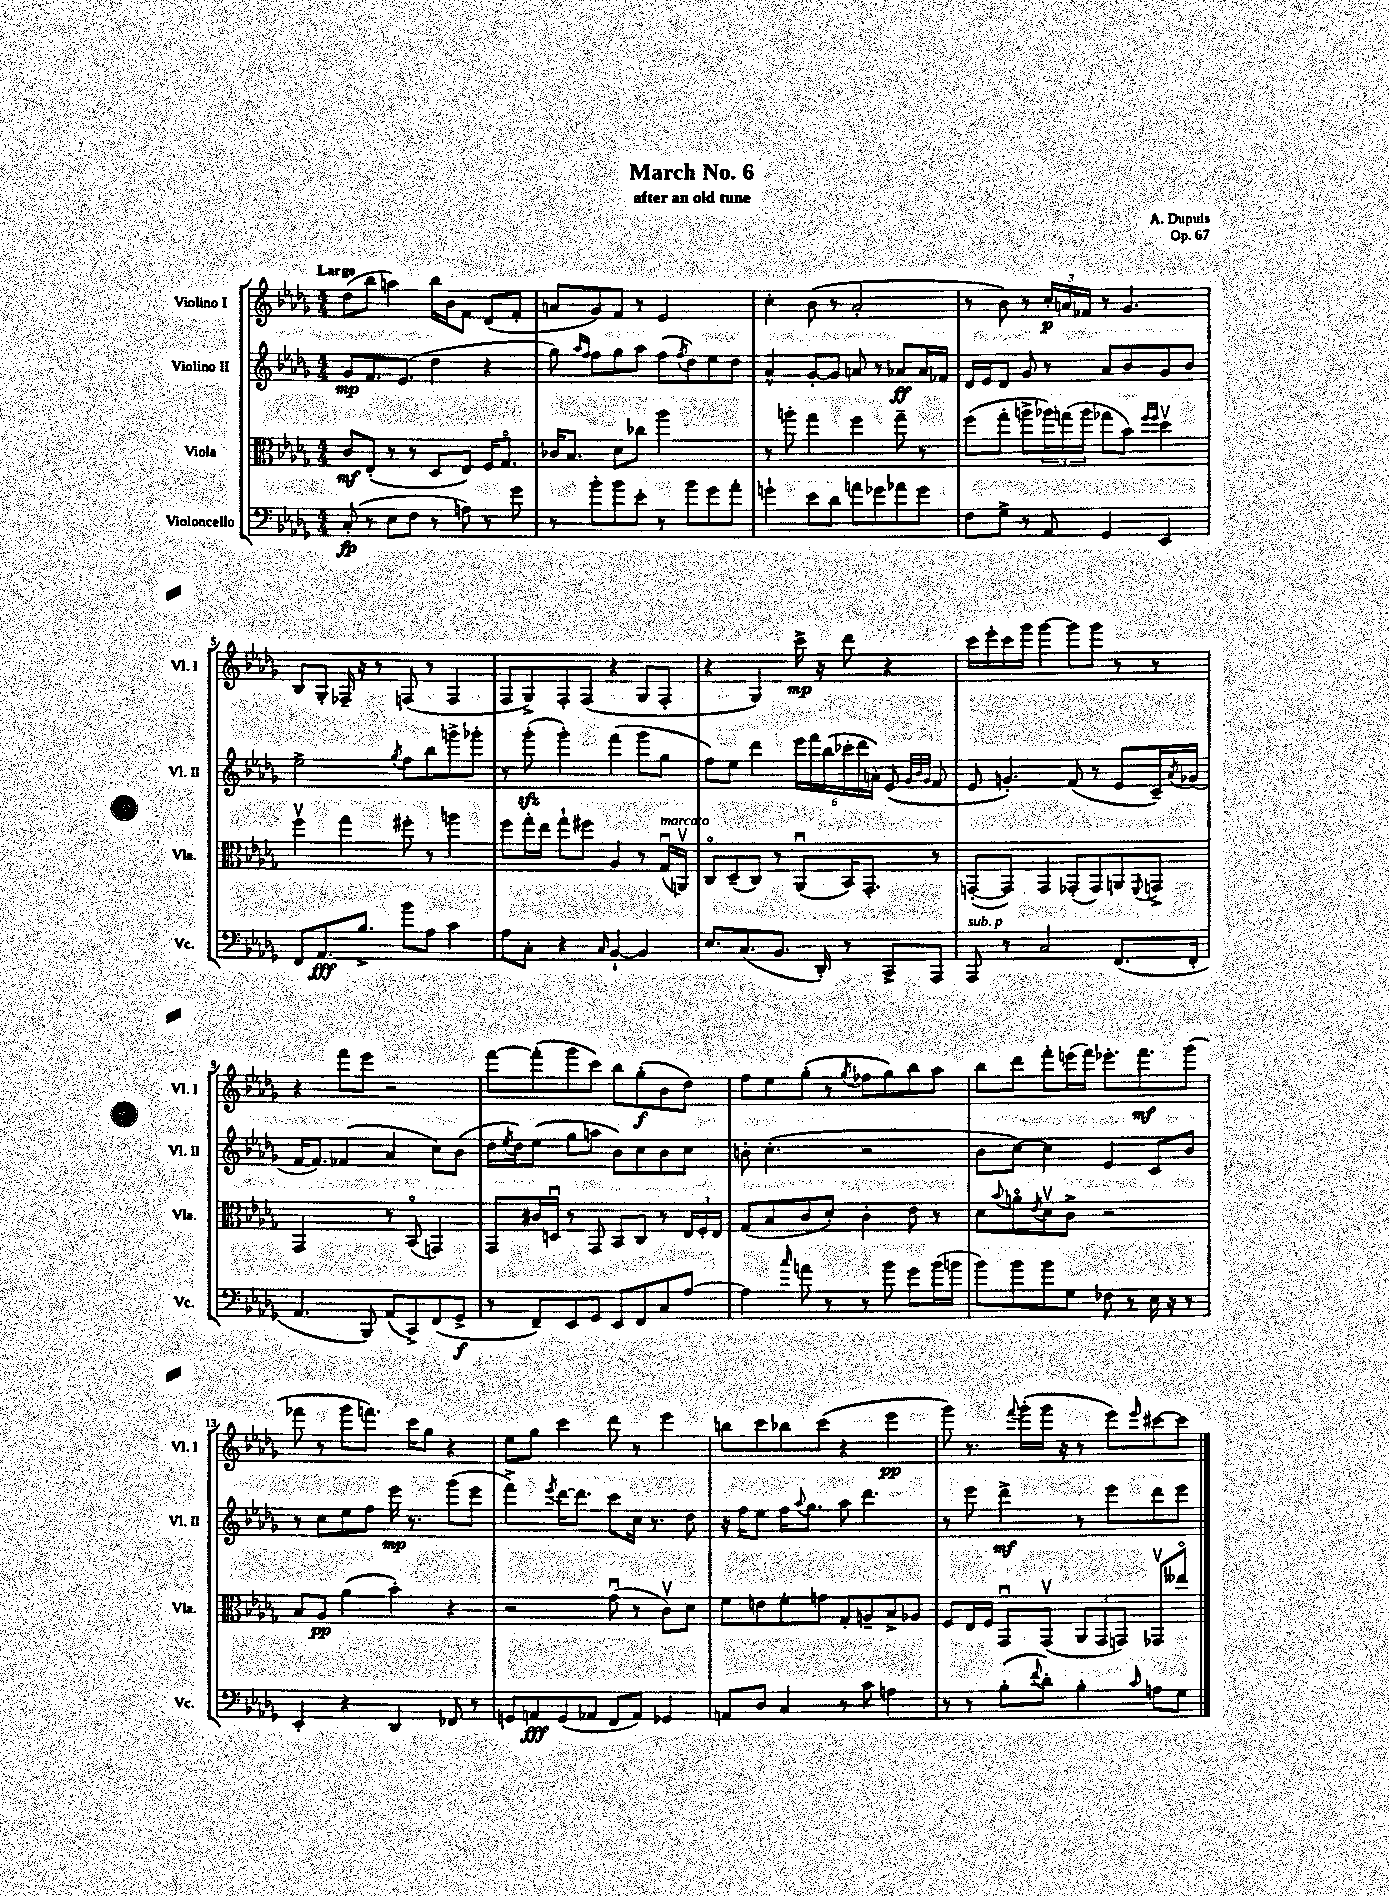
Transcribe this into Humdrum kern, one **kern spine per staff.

**kern	**kern	**kern	**kern
*staff4	*staff3	*staff2	*staff1
*clefF4	*clefC3	*clefG2	*clefG2
*k[b-e-a-d-g-]	*k[b-e-a-d-g-]	*k[b-e-a-d-g-]	*k[b-e-a-d-g-]
*M4/4	*M4/4	*M4/4	*M4/4
(8C'/	8c/L	8g-/L	(8dd-\L
8r	(8E-'/J	8.f/	8bb-\J
8E-\L	8r	.	4aa\)
.	.	(8.e-/J	.
8F\J	8r	.	.
8r	8D-/L	4dd-\	16bb-\LL
.	.	.	16b-\J
8A\)	8E-/J)	.	8f\J
8r	16F/LK	4r	(8d-/L
.	8.G-o/J	.	.
8g-\	.	.	8f'/J
=	=	=	=
8r	16c-/LK	8gg-\)	8a/L
.	8.B-/J	.	.
.	.	16qqaa-/LL	.
.	.	16qqff/JJ	.
8b-'\L	.	8ff\L	8g-/)
8b-\	8d-\L	8gg-\	8f/J
8e-'\J	8cc-\J	8aa-\J	8r
8r	2aa-\	(8ff\L	2e-/
.	.	8qff/	.
8b-\L	.	8dd-\)	.
8g-\	.	8ee-\	.
8a-'\J	.	8dd-\J	.
=	=	=	=
4g`\	8r	4a-^^/	4cc'\
.	8aa'\	.	.
8e-\L	4gg-\	[8g-'/L	(8b-\
8d-\J	.	8g-/]J	8r
8a\L	4ff\	8a/	2a-'/
8g-\	.	8r	.
8a-\	8gg-~\	8a-/L	.
8g-\J	8r	16a-/L	.
.	.	16f-/JJ	.
=	=	=	=
8F\L	(8ff\L	16d-/LL	8r
.	.	16e-/J	.
8G-^\J	8gg-'\J	8d-/J	8b-\)
8r	8aa^\L	8g-/	8r
8AA-/	24aa-\L)	8r	24cc'/LL
.	(24gg\	.	24a/
.	24aa-\JJ	.	24f-/JJ
4GG-/	8gg-\L	8a-/L	8r
.	8b-\J)	8b-/	4.g-/
.	16qqff/LL	.	.
.	16qqff/JJ	.	.
4EE-/	4dd-v\	8g-/	.
.	.	8b-/J	.
=	=	=	=
8FF/L	4ffv\	2ee-^\	8B-/L
8.AA-/	.	.	8G-'/J
.	4gg-\	.	16F-~/
8.B-^/J	.	.	16r
.	.	.	8r
.	.	8qgg-/	.
8b-\L	8ff#'\	8ff\L	(8F/
8A-\J	8r	8bb-\	8r
4c\	4aa\	8ggg^\	4F/
.	.	8ggg-'\J	.
=	=	=	=
8A-\L	8ff\L	8r	8F/L
8C'\J	16gg-'\L	(8ggg-'\	8G-^/)
.	16ee-\JJ	.	.
4r	8gg-`\L	4ggg-'\)	8F'/
.	8ff#\J	.	(8F/J
16qqC/	.	.	.
[4BB-`/	4A-/	(4fff\	4r
4BB-/]	8r	8ggg-\L	8G-/L
.	(16G-u/LL	8gg-\J	8F'/J
.	16AAv/JJ)	.	.
=	=	=	=
8.E-/L	8Co/L	8ff\L)	4r
.	(8D-~/	8ee-\J	.
(8.C/	.	.	.
.	8C/J)	4ddd-\	4G-/)
8.BB-/J	8r	.	.
.	(8AA-u/L	24eee-\LL	16ccc^\
.	.	24fff\	.
16DD-'/)	.	.	16r
.	.	(24bb-\	.
8r	16BB-/K)	24ccc-'\	8ddd-\
.	.	24ddd-\	.
.	8.GG-'/J	.	.
.	.	24a'\JJ)	.
8CC^/L	.	(8e-/	4r
.	.	32qqg-/LLL	.
.	.	32qqb-/	.
.	.	32qqg-/JJJ	.
8AAA-/J	8r	8f/	.
=	=	=	=
8AAA-/	([8GG'/L	8e-/	16ccc\LL
.	.	.	16eee-'\
8r	8GG/]J)	4.g'/)	16ccc\
.	.	.	16ggg-\JJ
2C/	4GG/	.	[4ggg-\
.	(8GG-'/L	(8f/	8ggg-\]L
.	8GG-/)	8r	8ggg-\J
(8.FF/L	8AA/	8e-/L	8r
.	8qqFF/	.	.
.	8GG^/J	16c~/L)	8r
.	.	8qa-/	.
16FF'/Jk	.	(16g-/JJ	.
=	=	=	=
4.AA-/	2GG-/	[16f/LK	4r
.	.	8.f/]J)	.
.	.	(4f-/	8fff\L
8BBB-/)	.	.	8eee-\J
(8AA-/L	8r	4a-/	2r
8CC^/)	(8BB-o/	.	.
(8FF/	4GG/)	8cc\L)	.
8GG-^/J	.	(8b-\J	.
=	=	=	=
8r	8GG-/L	16dd-\LL	[8fff\L
.	.	8qee-/	.
.	.	16dd-\J)	.
8FF~/L)	16c#/L	(8ee-\J	(8fff'\]
.	16Du/JJ	.	.
8EE-/	8r	8gg-\L	8ggg-\
8GG-/J	8GG-/	8aa\J	8ccc\J)
8EE-/L	8BB-/L	8b-\L)	8bb-\L
8FF/	8C/J	8cc\	(8gg-'\
8C/	8r	8b-\	8b-\
[8A-/J	24E-/LL	8cc\J	8dd-\J)
.	24F'/	.	.
.	24E-/JJ	.	.
=	=	=	=
4A-\]	(8G-/L	8b'\	8ff\L
.	8B-/	(4.cc'\	8ee-\
16qqcc/	.	.	.
8a\	8c/	.	(8gg-'\J
8r	8d-'/J)	.	8r
.	.	.	8qgg-/
8r	4c'\	2r	8ff-\L
8b-\	.	.	8gg-\)
8g-\L	8e-\	.	8bb-\
(16b-\L	8r	.	8aa-\J
16b\JJ	.	.	.
=	=	=	=
8b-\L)	8d-\L	8b-\L	8bb-\L
.	8qqb-/	.	.
8b-\	8ao\	[8cc\J)	8ddd-\J
.	8qe-/	.	.
8b-\	8d-v\	4cc\]	8fff'\L
8G-\J	8c^\J	.	(16eee\L
.	.	.	16fff\JJ)
8F-\	2r	4e-/	8.eee-'\L
8r	.	.	.
.	.	.	8.fff\
16E-\	.	8c/L	.
16r	.	.	.
8r	.	8b-/J	(8ggg-\J
=	=	=	=
4EE-'/	8B-/L	8r	8fff-\
.	8A-/J	8cc\L	8r
4r	(4a-\	8ee-\	8ggg-\L
.	.	8ff\J	8.fff\J)
4DD-/	4b-'\)	16eee-\	.
.	.	8.r	16ccc\LK
.	.	.	8gg-\J
8FF-/	4r	(8ggg-\L	4r
8r	.	8eee-\J	.
=	=	=	=
8GG/L	2r	4fff^\)	8ee-\L
8AA/	.	.	8gg-\J
.	.	8qeee-/	.
(8GG/	.	[16ddd-\LK	4ccc\
.	.	8.ddd-\]J	.
8AA-/J	.	.	.
8FF/L	(8g-u\	8ccc\L	8ddd-\
8AA-/J)	8r	16cc\Jk	8r
.	.	8.r	.
4GG-/	8cv\L)	.	4eee-\
.	8d-\J	8dd-\	.
=	=	=	=
8AA/L	8f\L	16r	8bb\L
.	.	16ff\LK	.
8D-/J	8e\	8ee-\J	8ccc\
4C/	8f'\	16ff\LK	8bb-\
.	.	8qqaa-/	.
.	.	8.gg-\J	.
.	8g\J	.	(8ccc\J
8r	8G-'/L	8aa-\	4r
8c\	8A~/	4.ddd-\	.
4A\	8B-^/	.	4eee-\
.	8A-/J	.	.
=	=	=	=
8r	8F/L	8r	8ggg-\)
8r	16E-/L	8eee-\	8.r
.	16F/JJ	.	.
(8B-'\L	8GG-u/L	4ddd-^\	.
.	.	.	8qqfff/
.	.	.	(16ggg-'\LL
8qqf/	.	.	.
8d-'\J)	(8GG-v/J	.	16ggg-\JJ
.	.	.	16r
4B-'\	12AA-/L	8r	8r
.	12GG-/	.	.
.	.	8eee-\L	8eee-\L)
.	12GG/J)	.	.
16qqc/	.	.	16qqeee-/
8A\L	8GG-v/L	8ddd-\	[8ccc#\
8G-\J	8ee--o/J	8eee-\J	8ccc#\]J
==	==	==	==
*-	*-	*-	*-
